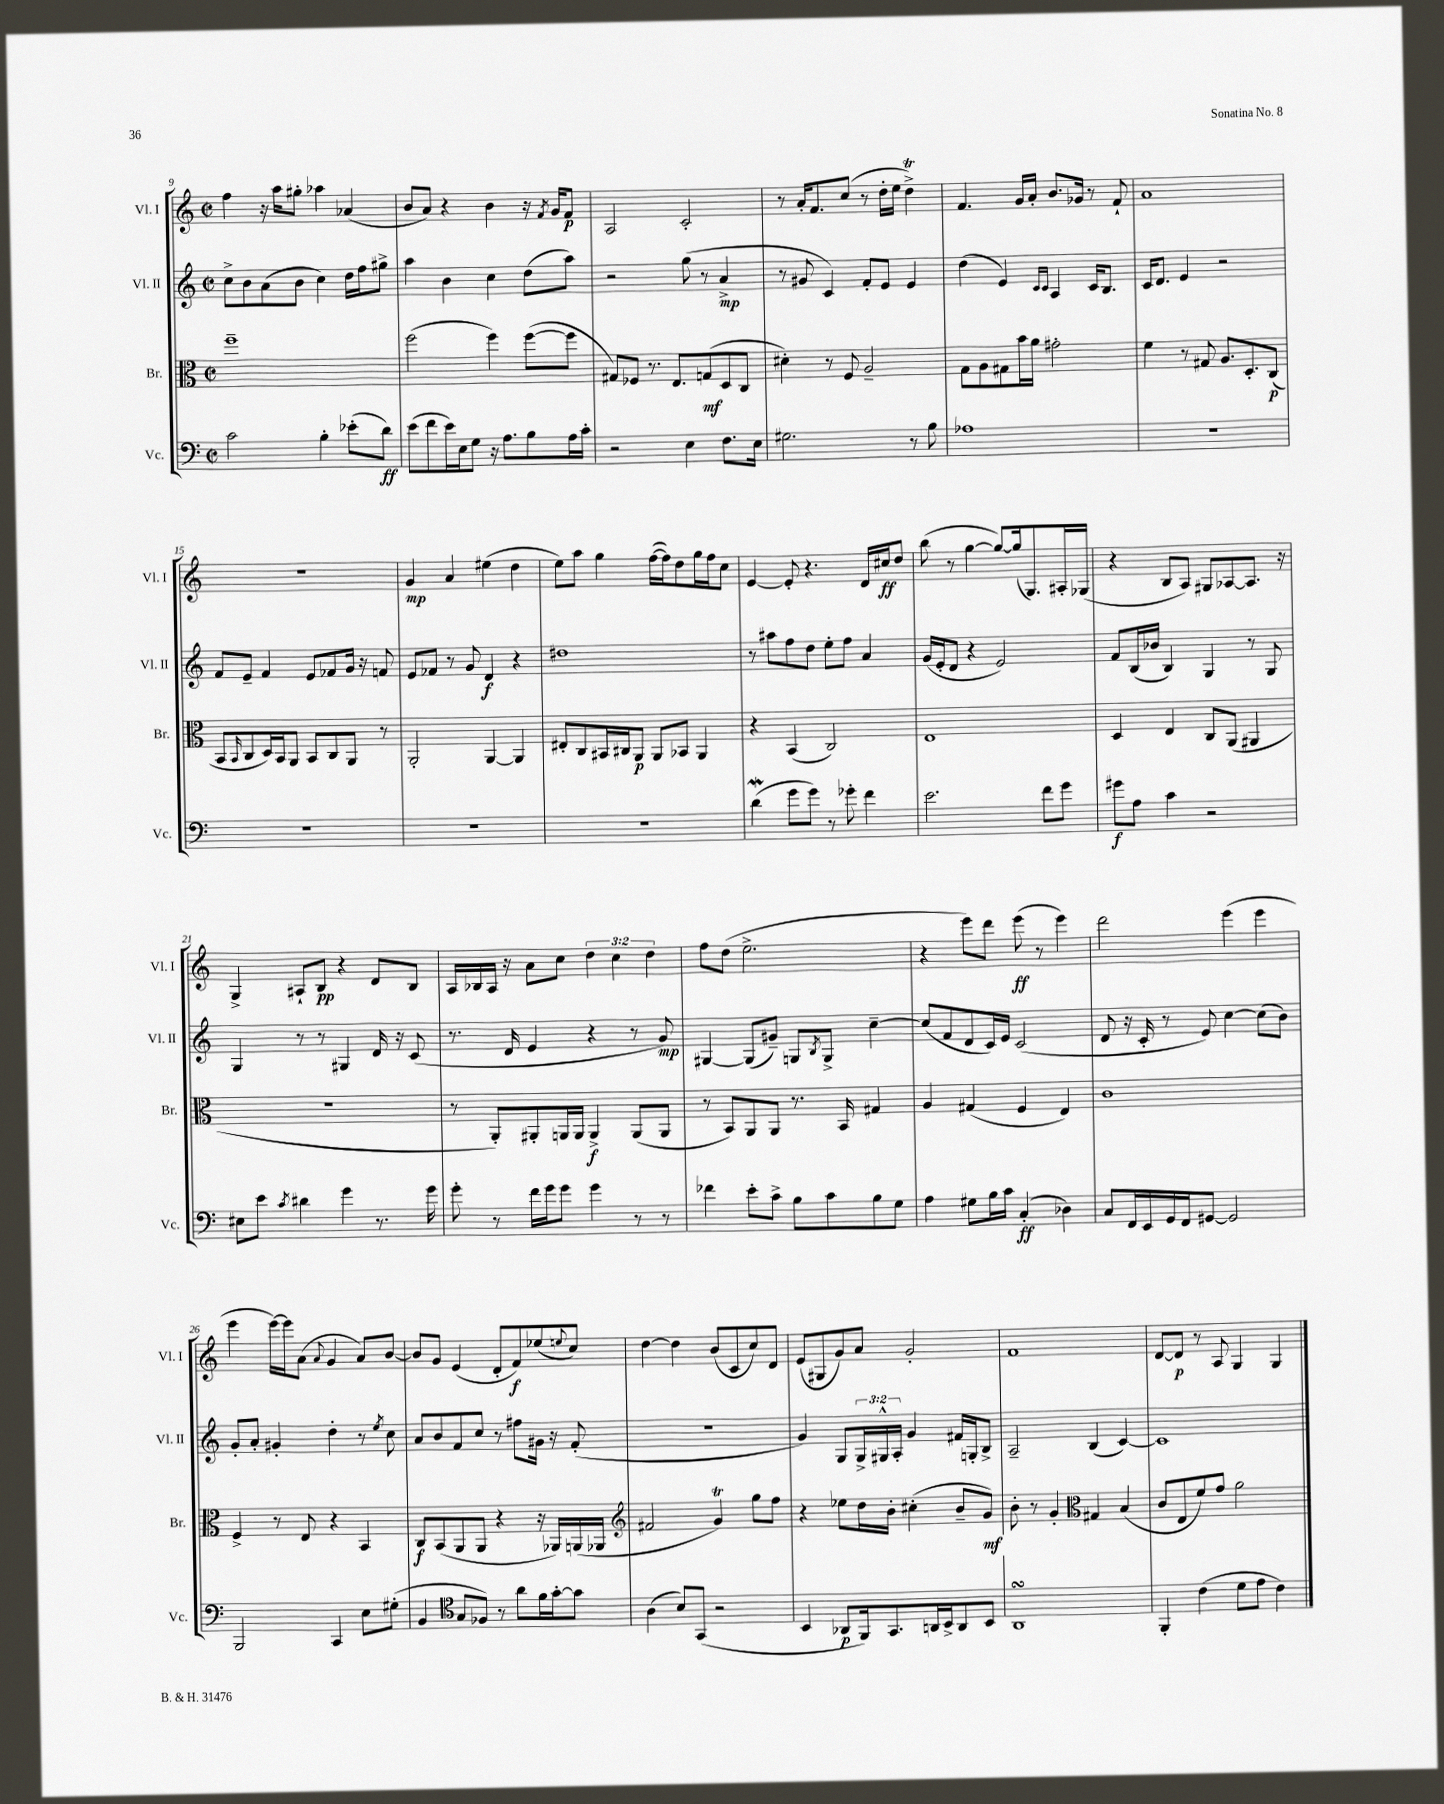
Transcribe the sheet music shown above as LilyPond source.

<<
\new StaffGroup <<
\new Staff = "s0" \with { instrumentName = "Vl. I" shortInstrumentName = "Vl. I" } {
    \clef treble \key c \major \defaultTimeSignature \time 2/2 \override Staff.TupletNumber.text = #tuplet-number::calc-fraction-text
    f''4 r16 a''16 gis''8-. aes''4 aes'4( |
    b'8 a'8) r4 b'4 r16 \acciaccatura { f'8 } g'16 f'8\p |
    a2 c'2-. |
    r8 a'16-. f'8. c''8( r8 d''16-. e''16 d''4->\trill) |
    f'4. g'16 a'16-. b'8. ges'16 r8 f'8-! |
    a'1 |
    R1 |
    g'4\mp a'4 eis''4( d''4 |
    e''8) a''8 g''4 f''16~( f''16) d''8 g''16 f''16 c''8 |
    e'4~ e'8-. r4. d'16 cis''16\ff d''8 |
    b''8( r8 g''4~ g''8~) g''16( g8.) ais16-. ges16( |
    r4 b8 a8) gis8 aes8~ aes8. r16 |
    g4-> ais8-! b8\pp r4 d'8 b8 |
    a16 bes16 a16 r16 a'8 c''8 \tuplet 3/2 { d''4 c''4 d''4 } |
    f''8 d''8( e''2.-> |
    r4 e'''8) d'''8 e'''8\ff( r8 e'''4) |
    d'''2 e'''4( e'''4 |
    e'''4 e'''16~) e'''16 a'8( \appoggiatura { a'8 } g'4 a'8) b'8~ |
    b'8 g'8 e'4( d'8-. f'8\f) ees''8( \appoggiatura { e''8 } c''8) |
    d''4~ d''4 b'8( c'8 c''8) d'8 |
    e'8( gis8 g'8) a'8 g'2-. |
    f'1 |
    d'8~ d'8\p r8 a8 g4 g4 \bar "|." |
}
\new Staff = "s1" \with { instrumentName = "Vl. II" shortInstrumentName = "Vl. II" } {
    \clef treble \key c \major \defaultTimeSignature \time 2/2 \override Staff.TupletNumber.text = #tuplet-number::calc-fraction-text
    c''8-> b'8 a'8( b'8 c''4) d''16 f''16 gis''8-> |
    a''4 b'4 c''4 d''8( a''8) |
    r2 g''8( r8 a'4->\mp |
    r8 gis'8 c'4) f'8-. e'8 e'4 |
    d''4( e'4) \grace { c'16 c'16 } a4 c'16 b8. |
    c'16 d'8. e'4 r2 |
    f'8 e'8-- f'4 e'8 fes'8 g'16 r16 f'8 |
    e'8 fes'8 r8 g'8 d'4\f r4 |
    dis''1 |
    r8 ais''8 f''8 d''8 e''8-. f''8 a'4 |
    g'16( e'16-. d'8 r4 e'2) |
    f'8 b16( bes'16 b4) g4 r8 g8 |
    g4 r8 r8 gis4 d'16 r16 c'8( |
    r8. d'16 e'4 r4 r8 g'8\mp) |
    gis4~ gis8( gis'8--) g8 \acciaccatura { b8 } g8-> c''4~-- |
    c''8( f'8 d'8 c'16) e'16 c'2( |
    d'8 r16 c'16-. r8 e'8) c''4~ c''8( b'8) |
    g'8-. a'8-. gis'4-. d''4-. r8 \acciaccatura { e''8 } c''8 |
    a'8 b'8 f'8 c''8 r8 fis''8 gis'16 r16 f'8-.( |
    R1 |
    g'4) g8 \tuplet 3/2 { g16-> gis16-^ a16-. } g'4 fis'16 g16-. b8-> |
    a2-- b4( c'4~) |
    c'1 \bar "|." |
}
\new Staff = "s2" \with { instrumentName = "Br." shortInstrumentName = "Br." } {
    \clef alto \key c \major \defaultTimeSignature \time 2/2
    f''1-- |
    f''2( f''4) f''8~( f''8 |
    gis8) fes8 r8. e8. g8\mf( d8 c8 |
    dis'4-.) r8 f8 a2-- |
    g8 a8 gis8 b'16 a'16 gis'2-. |
    f'4 r8 gis8 a8. d8.-. c8\p( |
    b,8 \grace { b,16 } c8 d16) b,16 a,8 b,8 c8 a,8 r8 |
    a,2-. a,4~ a,4 |
    eis8-. c8 bis,16 cis16 a,8\p a,8 bes,8 a,4 |
    r4 b,4( c2) |
    e1 |
    d4 e4 c8 a,8( ais,4 |
    R1 |
    r8 a,8-.) ais,8-. a,16 a,16 a,4->\f a,8( a,8 |
    r8 b,8) a,8 a,8 r8. b,16 gis4 |
    a4 gis4( f4 e4) |
    c'1 |
    f4-> r8 e8 r4 b,4 |
    c8\f b,8( a,8 a,8 r4 r16 aes,16) a,16( aes,16 |
    \clef treble fis'2 g'4\trill) g''8 f''8 |
    r4 ees''8 d''16 b'16-. cis''4-.( b'8-- g'8\mf) |
    b'8-. r8 g'4-. \clef alto gis4 b4( |
    c'8 e8 f'8) g'8 a'2 \bar "|." |
}
\new Staff = "s3" \with { instrumentName = "Vc." shortInstrumentName = "Vc." } {
    \clef bass \key c \major \defaultTimeSignature \time 2/2
    c'2 b4-. ees'8-.( d'8\ff) |
    e'8( f'8 e'16) e16 g8 r16 a8. b8 a16 c'16-. |
    r2 e4 f8. e16 |
    gis2. r8 b8 |
    aes1 |
    R1 |
    R1 |
    R1 |
    R1 |
    d'4\mordent( g'8 g'8) r8 ges'8-. f'4 |
    e'2. f'8 g'8 |
    gis'8\f a8 c'4 r2 |
    eis8 e'8 \acciaccatura { c'8 } dis'4 g'4 r8. g'16 |
    g'8-. r8 f'16 g'16 g'8 g'4 r8 r8 |
    fes'4 e'8-. c'8-> b8 c'8 b8 g8 |
    a4 gis8 b16 c'16 c4-.\ff( des4) |
    c8 f,16 e,16 g,16 f,16 gis,8~ gis,2 |
    b,,2 c,4 e8 gis8-.( |
    b,4 \clef tenor g8 fes8) r8 a'8 f'16 g'16~-. g'8 |
    a4( b8) g,8( r2 |
    b,4 aes,8\p f,16) g,8. a,16 b,16-> a,8 b,8 |
    a,1\turn |
    f,4-. c'4( d'8 e'8 c'4) \bar "|." |
}
>>
>>
\layout { \context { \Score currentBarNumber = #9 } }
